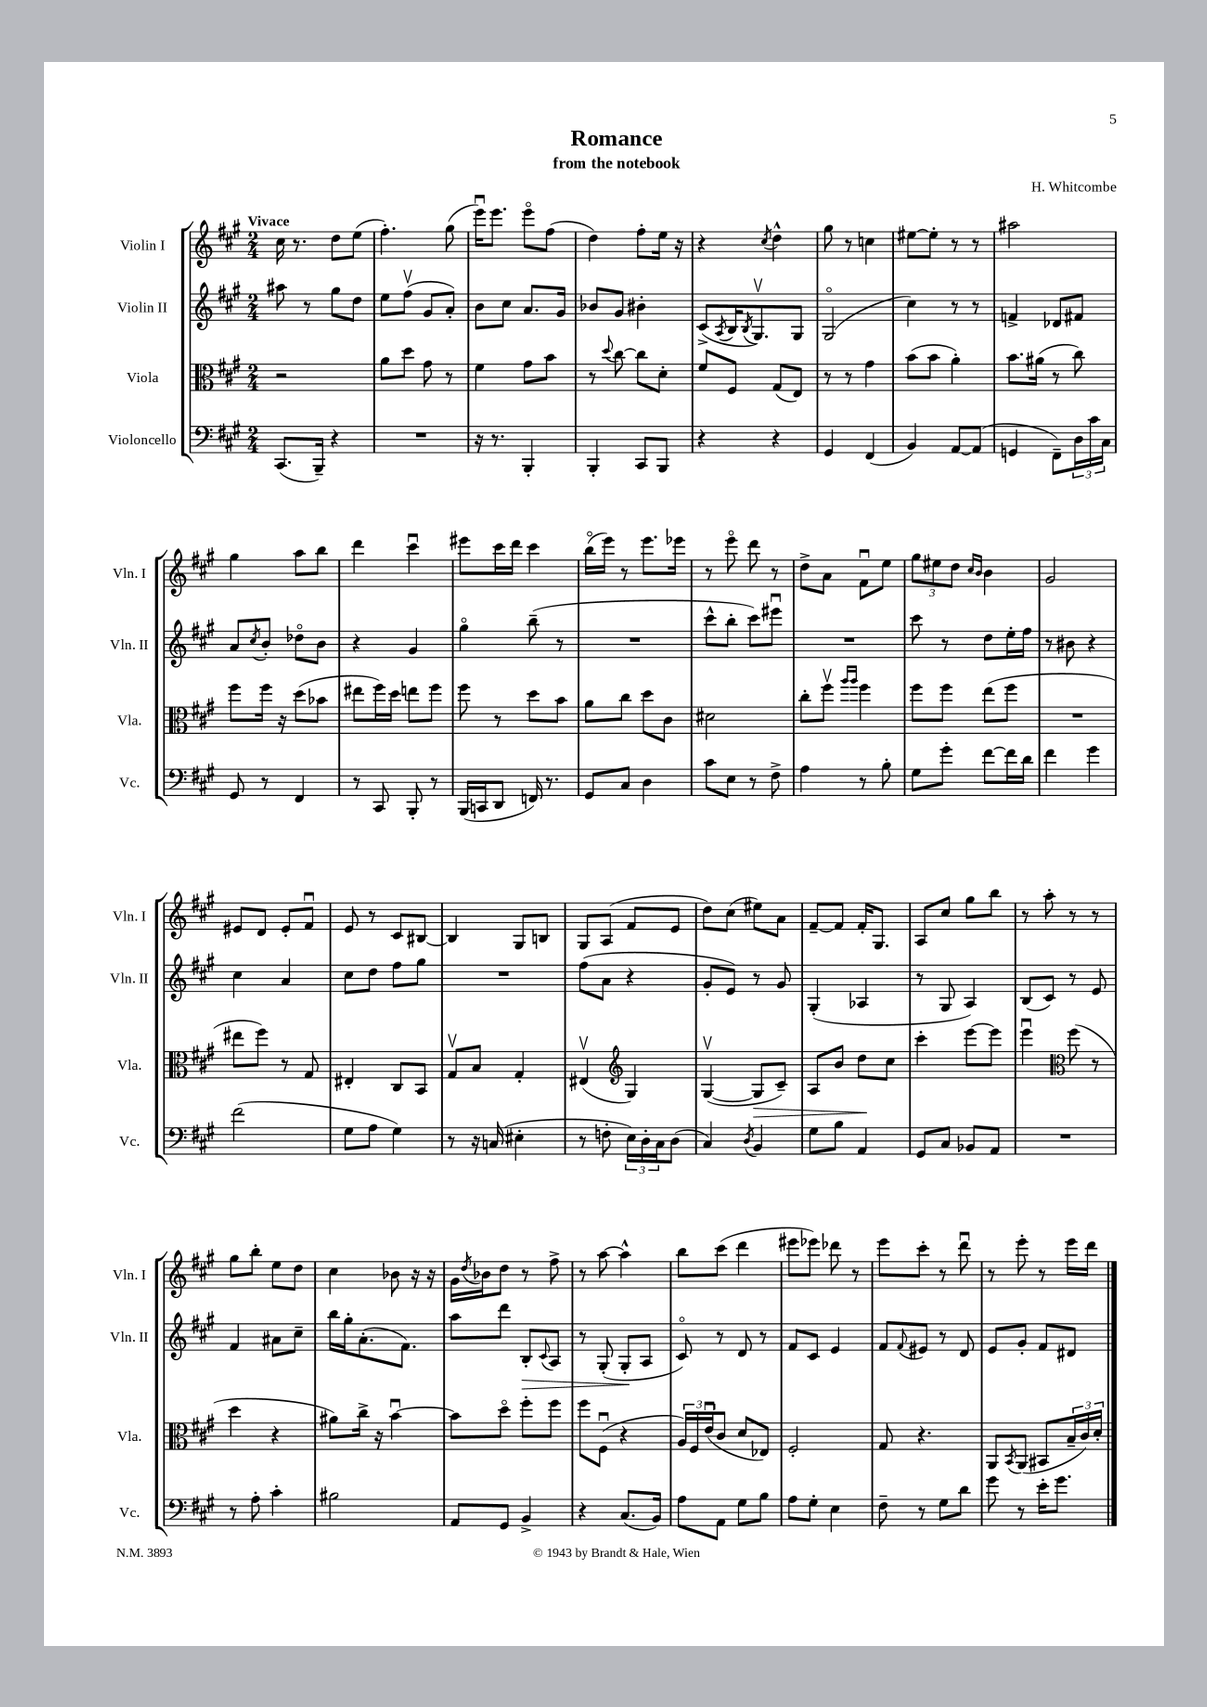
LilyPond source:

\header { title = "Romance" composer = "H. Whitcombe" subtitle = "from the notebook" }
<<
\new StaffGroup <<
\new Staff = "s0" \with { instrumentName = "Violin I" shortInstrumentName = "Vln. I" } {
    \clef treble \key a \major \numericTimeSignature \time 2/4 \tempo "Vivace"
    cis''16 r8. d''8 e''8( |
    fis''4.-.) gis''8( |
    e'''16\downbow) e'''8. e'''8\flageolet fis''8( |
    d''4) fis''8-. e''16 r16 |
    r4 \acciaccatura { cis''8 } d''4-^ |
    gis''8 r8 c''4 |
    eis''8~ eis''8-. r8 r8 |
    ais''2 |
    gis''4 a''8 b''8 |
    d'''4 cis'''4\downbow |
    eis'''8 cis'''16 d'''16 cis'''4 |
    b''16\flageolet( e'''16) r8 e'''8. ees'''16 |
    r8 e'''8\flageolet d'''8 r8 |
    d''8-> a'8 fis'8\downbow e''8 |
    \tuplet 3/2 { gis''8 eis''8 d''8 } \grace { cis''16 b'16 } b'4 |
    gis'2 |
    eis'8 d'8 eis'8-. fis'8\downbow |
    e'8 r8 cis'8 bis8~ |
    bis4 gis8 b8 |
    gis8 a8( fis'8 e'8 |
    d''8) cis''8( eis''8) a'8 |
    fis'8~-- fis'8 fis'16-. gis8. |
    a8 cis''8 gis''8 b''8 |
    r8 a''8-. r8 r8 |
    gis''8 b''8-. e''8 d''8 |
    cis''4 bes'8 r16 r16 |
    gis'16 \acciaccatura { d''8 } bes'16 d''8 r8 fis''8-> |
    r8 a''8~ a''4-^ |
    b''8 cis'''8( d'''4 |
    eis'''8 ees'''8) des'''8 r8 |
    e'''8 cis'''8-. r8 d'''8\downbow |
    r8 e'''8-. r8 e'''16 d'''16 \bar "|." |
}
\new Staff = "s1" \with { instrumentName = "Violin II" shortInstrumentName = "Vln. II" } {
    \clef treble \key a \major \numericTimeSignature \time 2/4
    ais''8 r8 gis''8 d''8 |
    e''8 fis''8\upbow( gis'8 a'8-.) |
    b'8 cis''8 a'8. gis'16 |
    bes'8 gis'8 bis'4-. |
    cis'8->( \acciaccatura { a8 } b16 \acciaccatura { b8 } gis8.\upbow) gis8 |
    gis2\flageolet( |
    cis''4) r8 r8 |
    f'4-> des'8 fis'8 |
    a'8 \acciaccatura { cis''8 } b'8-. des''8\flageolet b'8 |
    r4 gis'4 |
    gis''4\flageolet b''8--( r8 |
    R2 |
    cis'''8-^ b''8-. cis'''8) eis'''8\downbow |
    R2 |
    cis'''8 r8 d''8 e''16-. fis''16 |
    r8 bis'8 r4 |
    cis''4 a'4 |
    cis''8 d''8 fis''8 gis''8 |
    R2 |
    fis''8( a'8 r4 |
    gis'8-. e'8) r8 gis'8 |
    gis4-.( aes4 |
    r8 gis8 a4) |
    b8( cis'8) r8 e'8 |
    fis'4 ais'8 cis''8-- |
    b''16 gis''16-. a'8.-.( fis'8.) |
    a''8 d'''8 b8-.\> \appoggiatura { cis'8 } a8 |
    r8 gis8-.( gis8-.\! a8 |
    cis'8\flageolet) r8 d'8 r8 |
    fis'8 cis'8 e'4 |
    fis'8 \appoggiatura { fis'8 } eis'8 r8 d'8 |
    e'8 gis'8-. fis'8 dis'8 \bar "|." |
}
\new Staff = "s2" \with { instrumentName = "Viola" shortInstrumentName = "Vla." } {
    \clef alto \key a \major \numericTimeSignature \time 2/4
    r2 |
    a'8 d''8 gis'8 r8 |
    fis'4 gis'8 b'8 |
    r8 \appoggiatura { d''8 } cis''8~ cis''8 d'8-. |
    fis'8 fis8 gis8( e8) |
    r8 r8 gis'4 |
    b'8( b'8 a'4-.) |
    b'8. ais'16( r8 cis''8) |
    fis''8 fis''16 r16 d''8( bes'8 |
    eis''8 fis''16) d''16 e''8 fis''8 |
    fis''8 r8 d''8 b'8 |
    a'8 cis''8 d''8 cis'8 |
    dis'2 |
    cis''8-. fis''8\upbow \grace { a''16 a''16 } fis''4 |
    fis''8 fis''8 e''8( fis''8 |
    R2 |
    eis''8 fis''8) r8 gis8 |
    eis4-. cis8 b,8 |
    gis8\upbow b8 gis4-. |
    eis4\upbow( \clef treble gis4) |
    gis4~\upbow( gis8\> cis'8--) |
    a8 b'8 d''8\! cis''8 |
    cis'''4-. e'''8~ e'''8 |
    e'''4\downbow \clef alto fis''8( r8 |
    d''4 r4 |
    ais'8) cis''16-> r16 b'4~\downbow |
    b'8 d''8\flageolet fis''8-. fis''8 |
    fis''8 fis8\downbow( r4 |
    \tuplet 3/2 { a16) fis16 e'16\downbow( } cis'8 d'8 ees8) |
    fis2-. |
    gis8 r4. |
    a,8 \acciaccatura { b,8 } a,8( bis,8 \tuplet 3/2 { b16-- cis'16) d'16-. } \bar "|." |
}
\new Staff = "s3" \with { instrumentName = "Violoncello" shortInstrumentName = "Vc." } {
    \clef bass \key a \major \numericTimeSignature \time 2/4
    cis,8.( b,,16--) r4 |
    R2 |
    r16 r8. b,,4-. |
    b,,4-. cis,8 b,,8 |
    r4 r4 |
    gis,4 fis,4( |
    b,4) a,8~ a,8( |
    g,4 fis,8--) \tuplet 3/2 { d16 cis'16 cis16 } |
    gis,8 r8 fis,4 |
    r8 cis,8 b,,8-. r8 |
    b,,16( c,16 d,8 f,16) r8. |
    gis,8 cis8 d4 |
    cis'8 e8 r8 fis8-> |
    a4 r8 b8-. |
    gis8 gis'8-. fis'8~ fis'16 d'16 |
    fis'4 gis'4 |
    fis'2( |
    gis8 a8 gis4) |
    r8 r16 c16( eis4-. |
    r8 f8-. \tuplet 3/2 { e16) d16-. cis16 } d8( |
    cis4) \acciaccatura { d8 } b,4 |
    gis8 b8 a,4 |
    gis,8 cis8 bes,8 a,8 |
    R2 |
    r8 a8-. cis'4-. |
    bis2 |
    a,8 gis,8 b,4-> |
    r4 cis8.( b,16) |
    a8 a,8 gis8 b8 |
    a8 gis8-. e4 |
    fis8-- r8 gis8 d'8 |
    gis'8 r8 e'16-. gis'8. \bar "|." |
}
>>
>>
\layout { \context { \Score \remove "Bar_number_engraver" } }
